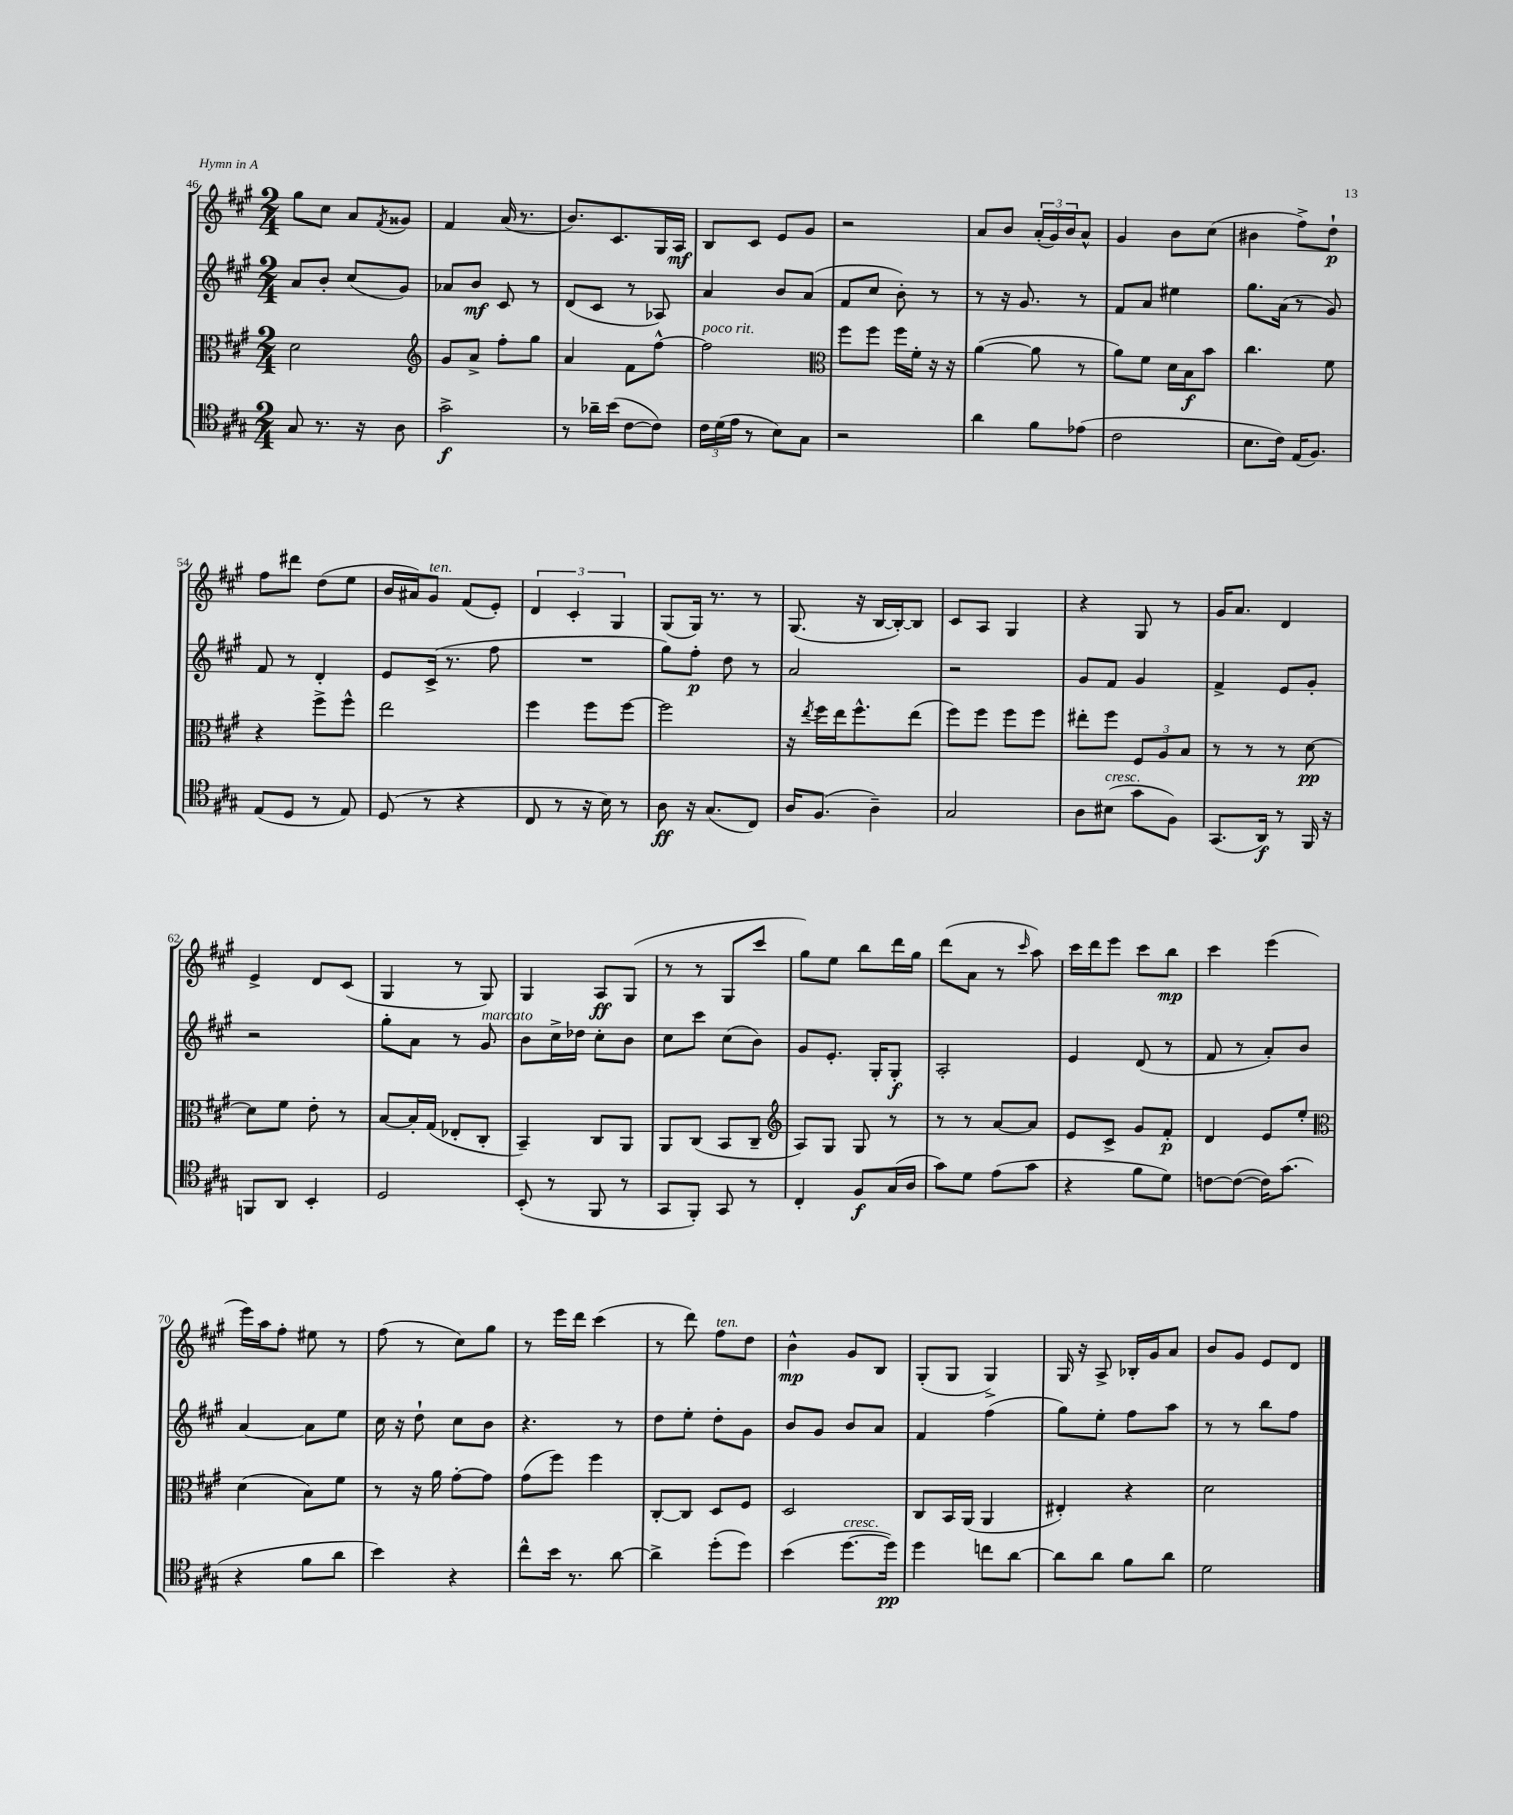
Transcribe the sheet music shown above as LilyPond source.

<<
\new StaffGroup <<
\new Staff = "s0" {
    \clef treble \key a \major \numericTimeSignature \time 2/4
    gis''8 cis''8 a'8 \acciaccatura { fis'8 } gisis'8 |
    fis'4 a'16( r8. |
    b'8.) cis'8. gis16 a16\mf |
    b8 cis'8 e'8 gis'8 |
    r2 |
    a'8 b'8 \tuplet 3/2 { a'16-.( gis'16) b'16 } a'8-^ |
    gis'4 b'8 cis''8( |
    bis'4 fis''8->) d''8-!\p |
    fis''8 dis'''8 d''8( e''8 |
    b'16 ais'16) gis'8^\markup { \italic "ten." } fis'8( e'8-.) |
    \tuplet 3/2 { d'4 cis'4-. gis4 } |
    gis8( gis16) r8. r8 |
    gis8.( r16 b16~ b16~-.) b8 |
    cis'8 a8 gis4 |
    r4 gis8 r8 |
    gis'16 a'8. d'4 |
    e'4-> d'8 cis'8( |
    gis4 r8 gis8) |
    gis4 a8\ff gis8( |
    r8 r8 gis8 cis'''8 |
    gis''8) e''8 b''8 d'''16 gis''16 |
    d'''8( a'8 r8 \grace { cis'''16 } a''8) |
    cis'''16 d'''16 e'''8 cis'''8 b''8\mp |
    cis'''4 e'''4( |
    e'''16) a''16 fis''8-. eis''8 r8 |
    fis''8( r8 cis''8) gis''8 |
    r8 e'''16 d'''16 cis'''4( |
    r8 d'''8) fis''8^\markup { \italic "ten." } d''8 |
    b'4-^\mp gis'8 b8 |
    gis8-.( gis8 gis4->) |
    gis16 r16 a8-> bes16-. gis'16 a'8 |
    b'8 gis'8 e'8 d'8 \bar "|." |
}
\new Staff = "s1" {
    \clef treble \key a \major \numericTimeSignature \time 2/4
    a'8 b'8-. cis''8( gis'8) |
    aes'8 b'8\mf cis'8 r8 |
    d'8( cis'8 r8 aes8) |
    a'4 b'8 a'8( |
    fis'8 cis''8 b'8-.) r8 |
    r8 r16 gis'8. r8 |
    fis'8 a'8 eis''4 |
    gis''8. a'16( r8 gis'8) |
    fis'8 r8 d'4-. |
    e'8 cis'16->( r8. fis''8 |
    R2 |
    gis''8) fis''8-.\p d''8 r8 |
    a'2 |
    r2 |
    gis'8 fis'8 gis'4 |
    fis'4-> e'8 gis'8-. |
    r2 |
    gis''8-. a'8 r8 gis'8^\markup { \italic "marcato" } |
    b'8 cis''16-> des''16 cis''8-. b'8 |
    cis''8 cis'''8 cis''8( b'8) |
    gis'8 e'8.-. gis16-. gis8-.\f |
    a2-. |
    e'4 d'8( r8 |
    fis'8 r8 a'8-.) b'8 |
    a'4~ a'8 e''8 |
    cis''16 r16 d''8-! cis''8 b'8 |
    r4. r8 |
    d''8 e''8-. d''8-. gis'8 |
    b'8 gis'8 b'8 a'8 |
    fis'4 fis''4( |
    gis''8) e''8-. fis''8 a''8 |
    r8 r8 b''8 fis''8 \bar "|." |
}
\new Staff = "s2" {
    \clef alto \key a \major \numericTimeSignature \time 2/4
    d'2 |
    \clef treble gis'8 a'8-> fis''8-. gis''8 |
    a'4 fis'8 fis''8~-^ |
    fis''2^\markup { \italic "poco rit." } |
    \clef alto fis''8 fis''8 fis''16 fis'16-. r16 r16 |
    a'4~( a'8 r8 |
    a'8) fis'8 d'16 b16\f b'8 |
    cis''4. fis'8 |
    r4 fis''8-> fis''8-^ |
    e''2 |
    fis''4 fis''8 fis''8~ |
    fis''2 |
    r16 \acciaccatura { e''8 } fis''16 e''16 fis''8.-^ e''8( |
    fis''8) fis''8 fis''8 fis''8 |
    eis''8-. fis''8 \tuplet 3/2 { fis8 a8 b8 } |
    r8 r8 r8 d'8~\pp |
    d'8 fis'8 e'8-. r8 |
    b8~ b16-. gis16( ees8-. cis8-. |
    b,4--) cis8 a,8 |
    a,8 cis8( b,8 cis8-- |
    \clef treble a8) gis8 gis8 r8 |
    r8 r8 a'8~ a'8 |
    e'8 cis'8-> gis'8 fis'8-.\p |
    d'4 e'8 e''8-. |
    \clef alto d'4( b8) fis'8 |
    r8 r16 a'16 gis'8~-. gis'8 |
    gis'8( fis''8) fis''4 |
    cis8~-. cis8 d8 fis8 |
    d2 |
    cis8 b,16 a,16( a,4 |
    eis4-.) r4 |
    d'2 \bar "|." |
}
\new Staff = "s3" {
    \clef tenor \key a \major \numericTimeSignature \time 2/4
    gis8 r8. r16 a8 |
    gis'2->\f |
    r8 aes'16-- b'16( cis'8~ cis'8) |
    \tuplet 3/2 { cis'16 d'16( e'16 } r8 b8) gis8 |
    r2 |
    a'4 fis'8 ees'8( |
    cis'2 |
    b8. cis'16) e16( fis8.) |
    e8( d8 r8 e8) |
    d8( r8 r4 |
    cis8 r8 r16 b16) r8 |
    a8\ff r16 gis8.( cis8) |
    a16 fis8.( a4--) |
    gis2 |
    a8 bis8^\markup { \italic "cresc." }( gis'8 fis8) |
    gis,8.( a,16\f) r8 fis,16 r16 |
    f,8 a,8 b,4-. |
    d2 |
    b,8-.( r8 fis,8 r8 |
    gis,8 fis,8-.) gis,8 r8 |
    cis4-. fis8\f gis16( a16 |
    gis'8) d'8 e'8( gis'8 |
    r4 fis'8 d'8) |
    c'8~ c'8~( c'16) gis'8.( |
    r4 fis'8 a'8 |
    b'4) r4 |
    cis''8-^ b'16 r8. a'8~ |
    a'4-> d''8-.( d''8) |
    b'4( d''8.~^\markup { \italic "cresc." } d''16\pp) |
    d''4 c''8 a'8~ |
    a'8 a'8 fis'8 a'8 |
    d'2 \bar "|." |
}
>>
>>
\layout { \context { \Score currentBarNumber = #46 } }
